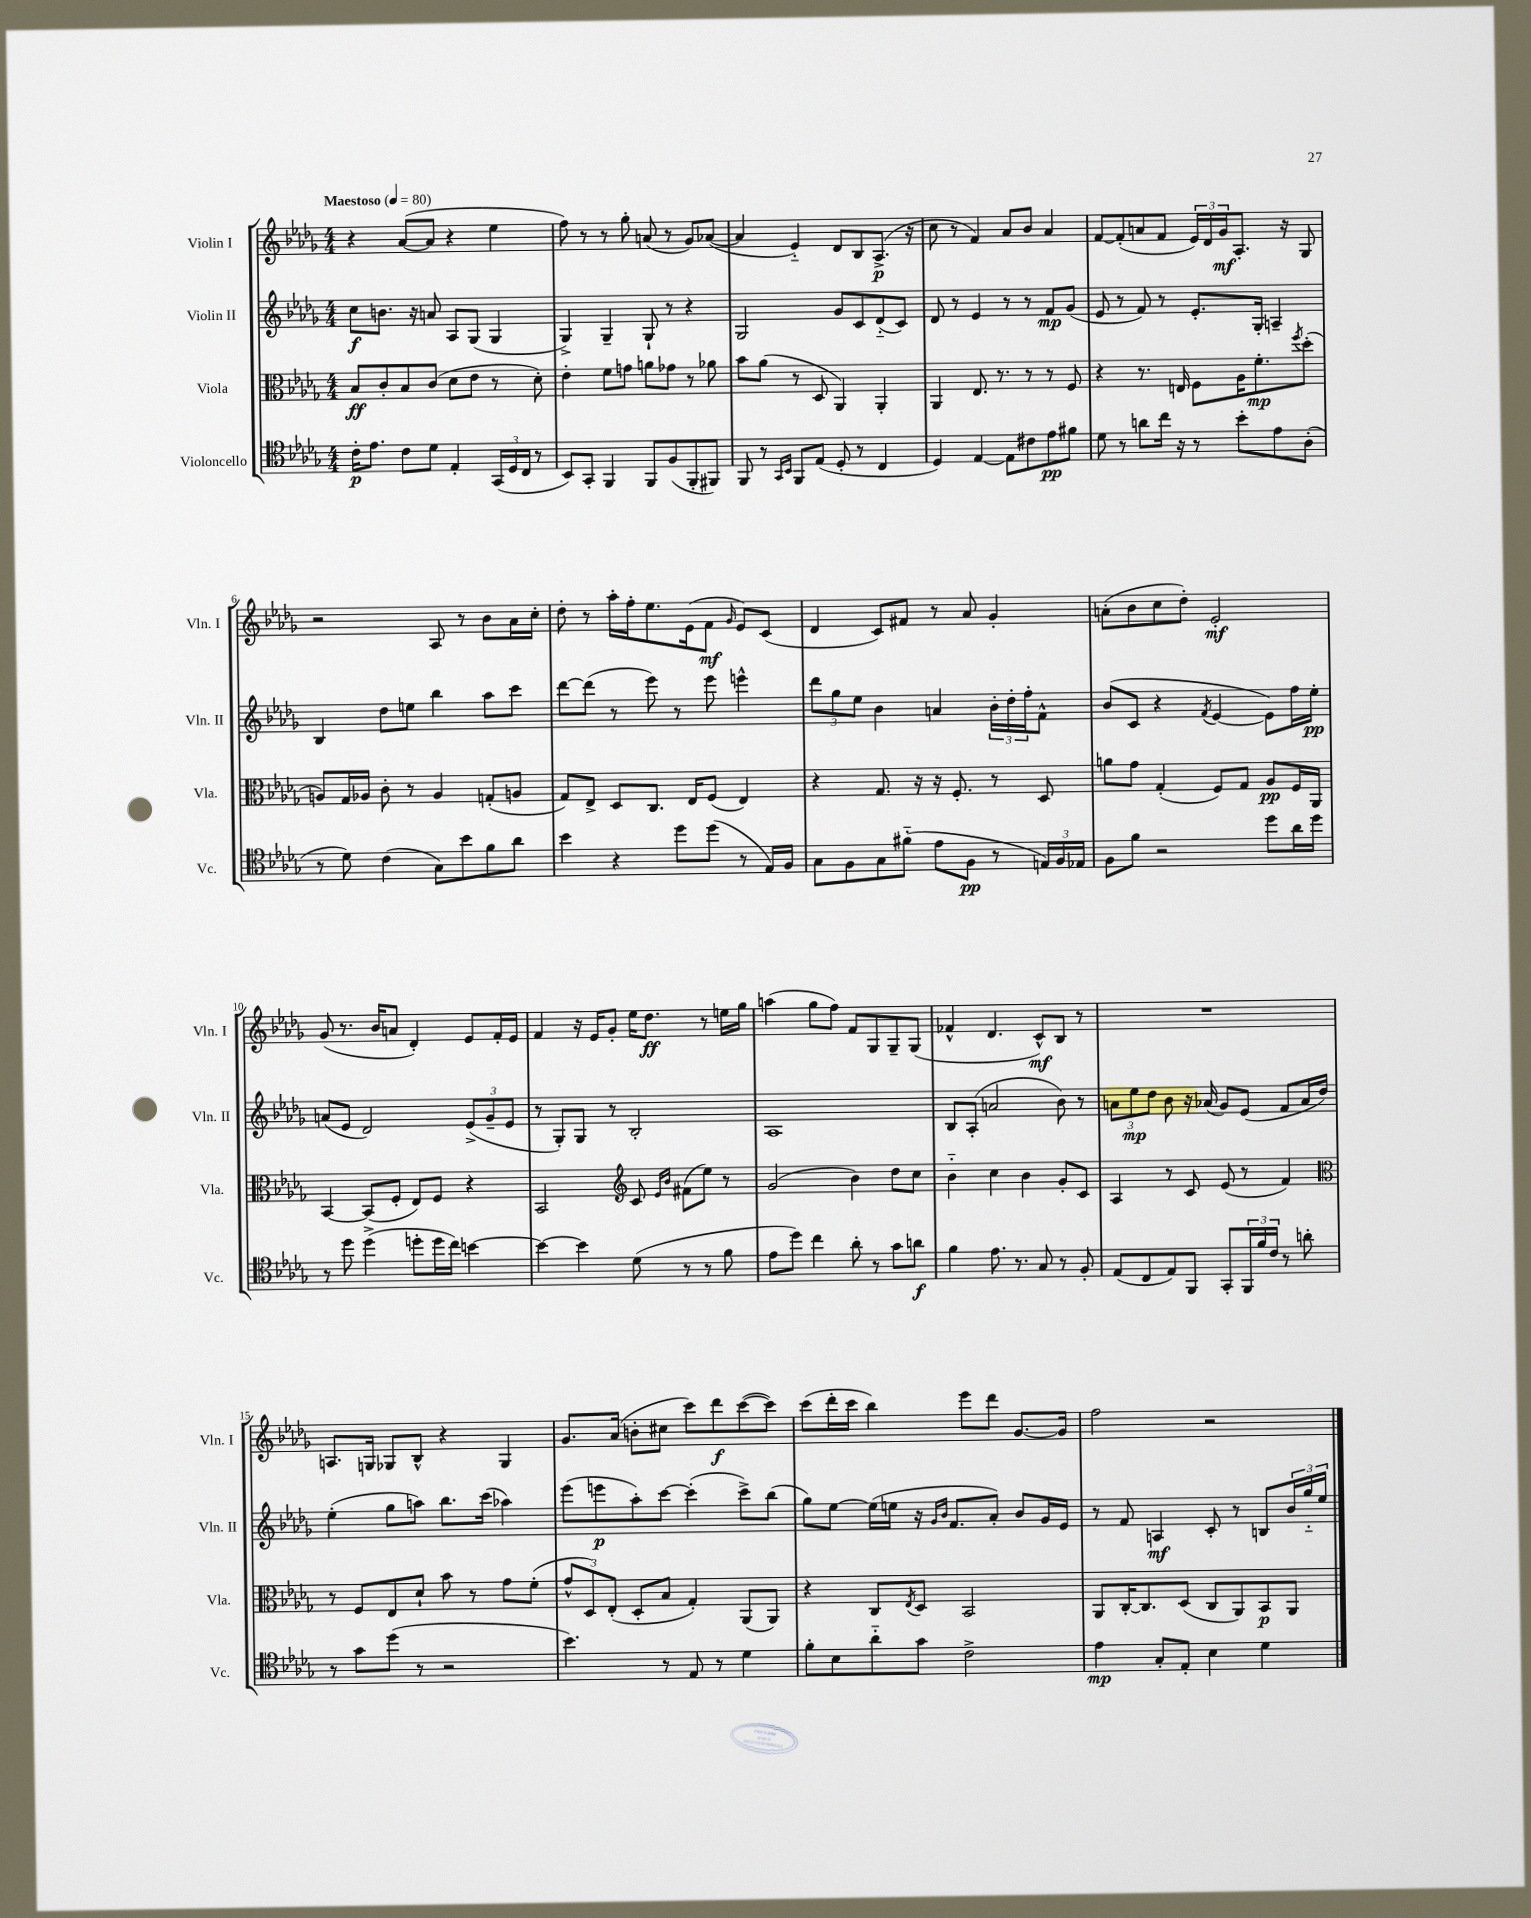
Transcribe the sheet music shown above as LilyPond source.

<<
\new StaffGroup <<
\new Staff = "s0" \with { instrumentName = "Violin I" shortInstrumentName = "Vln. I" } {
    \clef treble \key des \major \numericTimeSignature \time 4/4 \tempo "Maestoso" 4 = 80
    r4 aes'8~( aes'8 r4 ees''4 |
    f''8) r8 r8 ges''8-. a'8( r8 ges'8) aes'8~( |
    aes'4 ees'4-_) des'8 bes8 aes8.->\p( r16 |
    c''8 r8 f'4) aes'8 bes'8 aes'4 |
    f'8~ f'8-.( a'8 f'8 \tuplet 3/2 { ees'16) des'16 ges'16\mf } aes8.-. r16 ges8 |
    r2 aes8 r8 bes'8 aes'16 c''16-. |
    des''8-. r8 aes''16-. f''16-. ees''8. ees'16( f'8\mf \grace { ges'16 } ees'8) c'8( |
    des'4 c'8) fis'8 r8 aes'8 ges'4-. |
    a'8-.( bes'8 c''8 des''8-.) ees'2-.\mf |
    ges'8( r8. bes'16 a'8 des'4-.) ees'8 f'16-. ees'16 |
    f'4 r16 ees'16 ges'8-. ees''16 des''8.\ff r8 e''16 ges''16 |
    a''4( ges''8 f''8) f'8 ges8 ges8-- ges8( |
    fes'4-^ des'4. c'8-^\mf) bes8 r8 |
    R1 |
    a8. g16 ges8 bes8-^ r4 ges4 |
    ges'8. aes'16( b'8-. cis''8 c'''8) des'''8\f c'''8~( c'''8) |
    c'''8( des'''16-. c'''16 bes''4) ees'''8 des'''8 ges'8.~ ges'16 |
    f''2 r2 \bar "|." |
}
\new Staff = "s1" \with { instrumentName = "Violin II" shortInstrumentName = "Vln. II" } {
    \clef treble \key des \major \numericTimeSignature \time 4/4
    c''8\f b'8. r16 a'8 aes8 ges8( ges4 |
    ges4->) ges4-- ges8-! r8 r4 |
    ges2 ges'8 c'8 des'8-_( c'8) |
    des'8 r8 ees'4 r8 r8 f'8\mp ges'8( |
    ees'8 r8 f'8) r8 ees'8.-. ges16-. a4-- |
    bes4 des''8 e''8 bes''4 aes''8 c'''8 |
    des'''8~ des'''8( r8 ees'''8) r8 ees'''8 e'''4-^ |
    \tuplet 3/2 { des'''8 ges''8 ees''8 } bes'4 a'4 \tuplet 3/2 { bes'16-. des''16-. f''16-. } f'8-^ |
    bes'8( c'8 r4 \acciaccatura { f'8 } ees'4~ ees'8) f''16 ees''16-.\pp |
    a'8( ees'8 des'2) \tuplet 3/2 { ees'8->( ges'8-- ees'8 } |
    r8 ges8-.) ges8 r8 bes2-. |
    aes1 |
    bes8 aes8-.( a'2 bes'8) r8 |
    \tuplet 3/2 { a'8 ees''8\mp des''8 } bes'8 r16 aes'16( ges'8) ees'8( f'8 aes'16 des''16) |
    ees''4-.( ges''8 a''8) bes''8. c'''16( aes''4) |
    ees'''8( e'''8\p aes''8-.) c'''8~ c'''4-.( c'''8->) bes''8( |
    ges''8) ees''8~ ees''16( e''16 r16 \grace { ges'16 bes'16 } f'8. aes'8-.) bes'8 ges'16 ees'16 |
    r8 f'8 a4\mf c'8-. r8 b8 \tuplet 3/2 { bes'16 ges''16-_ ees''16 } \bar "|." |
}
\new Staff = "s2" \with { instrumentName = "Viola" shortInstrumentName = "Vla." } {
    \clef alto \key des \major \numericTimeSignature \time 4/4
    bes8\ff c'8-. bes8 c'8( des'8 ees'8 r8 des'8-.) |
    ees'4-. f'8 g'8 a'8 ges'8 r8 aes'8 |
    bes'8 aes'8( r8 des8 aes,4) aes,4-. |
    aes,4 ees8. r8. r8 r8 f8 |
    r4 r8. e16 f8 aes16 f'8.-.\mp \acciaccatura { f''8 } des''8-.( |
    a8) ges16 aes16 c'8-. r8 aes4 g8-.( a8 |
    ges8) ees8-> des8 c8. ees16 f8( ees4) |
    r4 ges8. r16 r16 f8.-. r8 des8 |
    a'8 ges'8 ges4-.( f8) ges8 aes8\pp f16 aes,16 |
    bes,4~ bes,8( f8-. ees8) f8 r4 |
    bes,2 \clef treble c'8 \grace { ees'16 bes'16 } fis'8( ees''8) r8 |
    ges'2( bes'4) des''8 c''8 |
    bes'4-_ c''4 bes'4 ges'8-. c'8 |
    aes4 r8 c'8 ees'8( r8 f'4) |
    \clef alto r8 f8 ees8 des'8-! bes'8 r8 ges'8 f'8-.( |
    \tuplet 3/2 { ges'8-^ des8) ees8-.( } des8-. bes8 ges4-.) aes,8( aes,8) |
    r4 c8 \acciaccatura { ees8 } des8 bes,2 |
    aes,8 c16~-. c8. des8( c8 aes,8) bes,8\p aes,8 \bar "|." |
}
\new Staff = "s3" \with { instrumentName = "Violoncello" shortInstrumentName = "Vc." } {
    \clef tenor \key des \major \numericTimeSignature \time 4/4
    c'16-.\p ees'8. c'8 des'8 ees4-. \tuplet 3/2 { ges,16( des16 c16 } r8 |
    bes,8) ges,8-. f,4 f,8 f8( f,8-. fis,8) |
    f,8 r8 \grace { ges,16 bes,16 } f,8 ees8( des8-. r8 c4 |
    des4) ees4~ ees8 cis'8 ees'8\pp fis'8 |
    des'8 r8 a'8 c''16 r16 r8 bes'8-. ees'8 aes8-.( |
    r8 des'8) c'4( ges8) bes'8 f'8 aes'8 |
    bes'4 r4 des''8 des''8( r8 ees16) f16 |
    ges8 f8 ges8 fis'8-_( ees'8 f8\pp r8 \tuplet 3/2 { e16) f16 ees16 } |
    f8 f'8 r2 des''8 aes'16 des''16 |
    r8 des''8 des''4->( d''8-. d''16 c''16) b'4~ |
    b'4~ b'4 des'8( r8 r8 f'8 |
    ees'8 des''8) c''4 aes'8-. r8 ges'8 a'8\f |
    f'4 ees'8. r8. ges8 r8 f8-. |
    ees8( c8 ees8) f,8 ges,8-. \tuplet 3/2 { f,16 f'16 c'16 } r8 a'8-. |
    r8 ges'8 des''8( r8 r2 |
    bes'4.) r8 ees8 r8 des'4 |
    f'8-. bes8 aes'8-_ ges'8 c'2-> |
    ees'4\mp ges8-. ees8-. bes4 des'4 \bar "|." |
}
>>
>>
